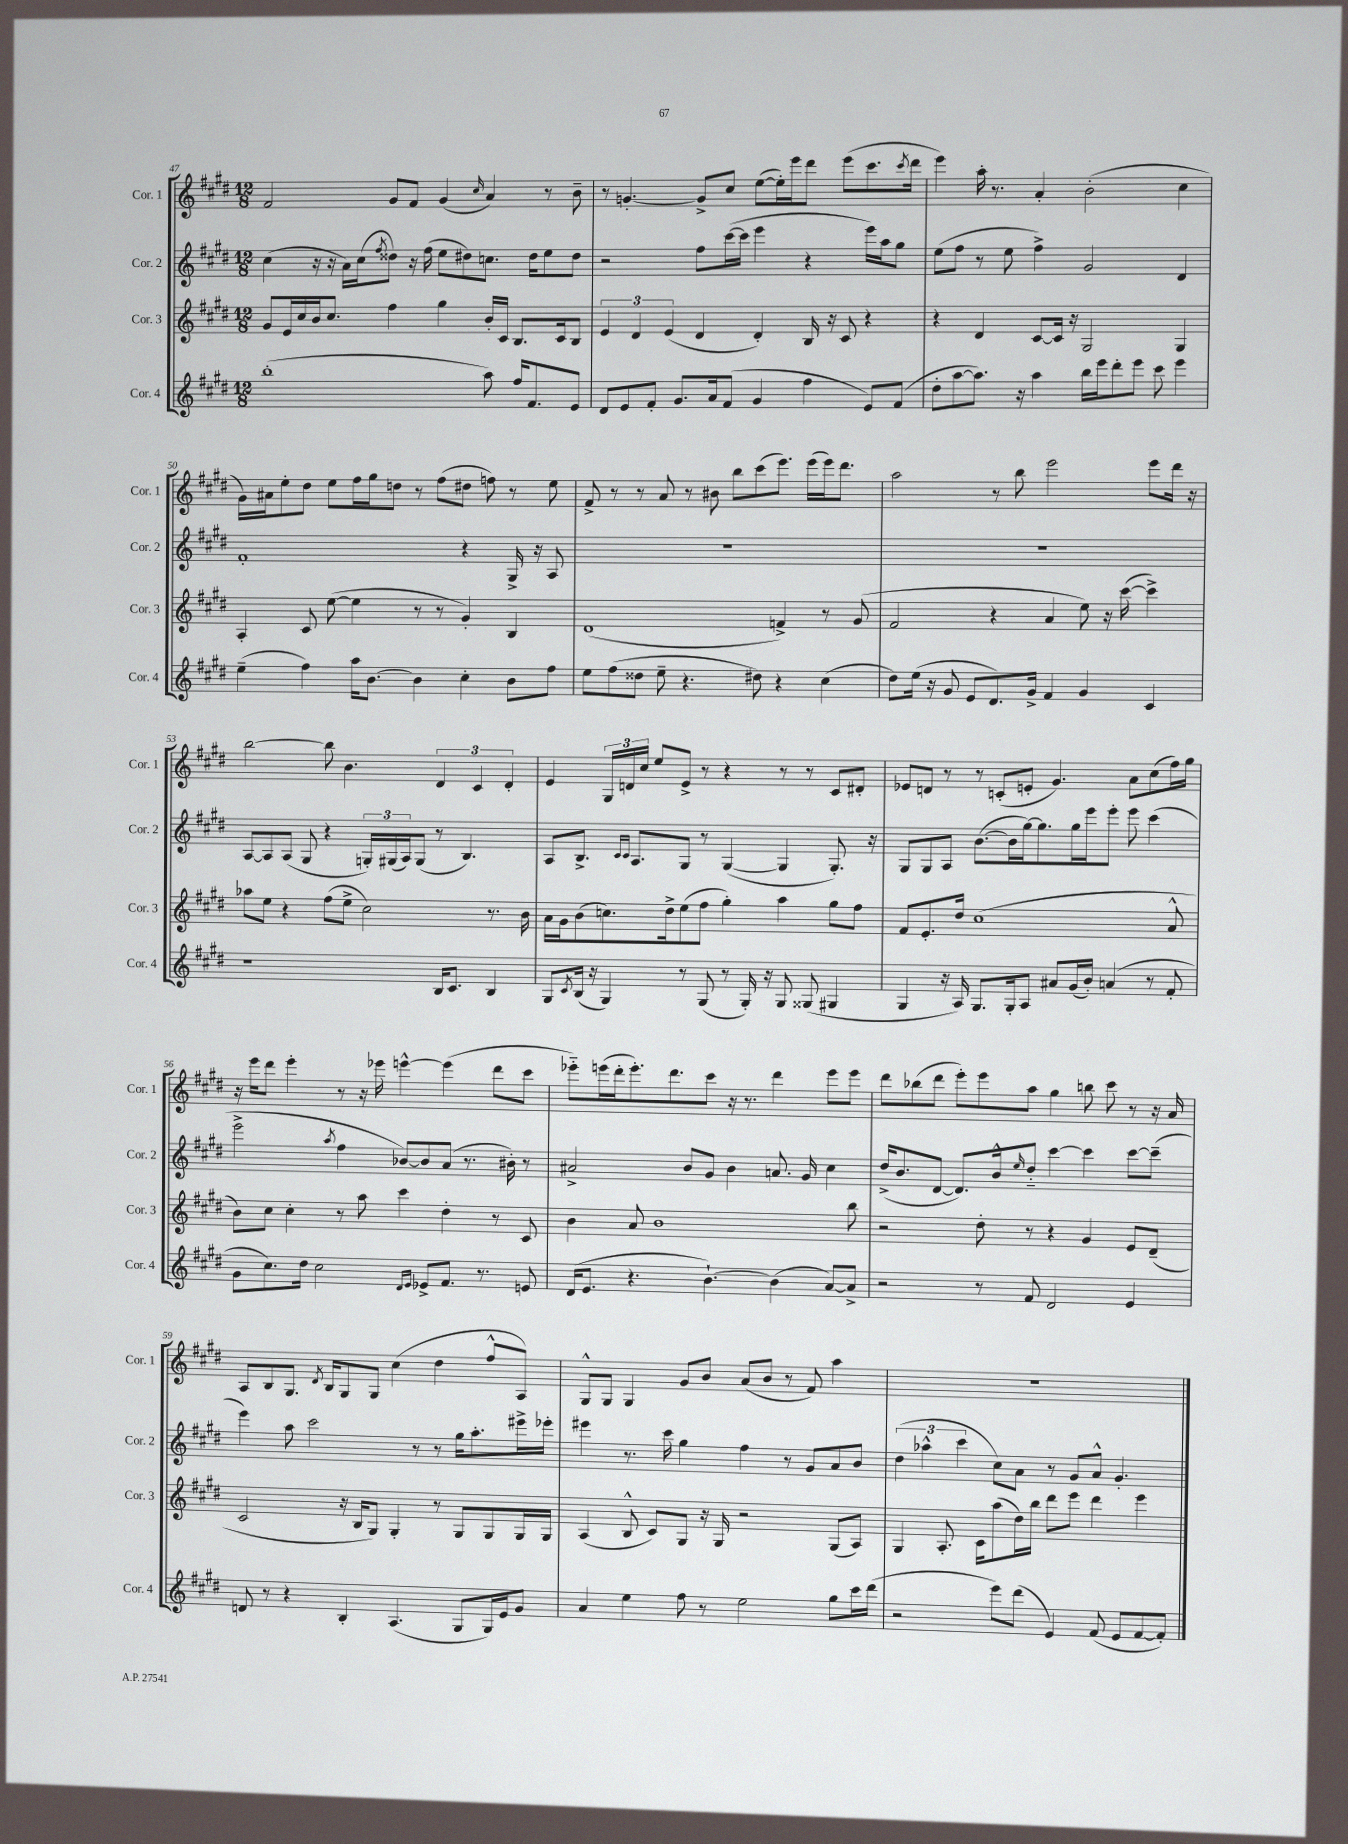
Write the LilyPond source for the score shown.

<<
\new StaffGroup <<
\new Staff = "s0" \with { instrumentName = "Cor. 1" shortInstrumentName = "Cor. 1" } {
    \clef treble \key e \major \numericTimeSignature \time 12/8
    fis'2 gis'8 fis'8 gis'4( \grace { cis''16 } a'4) r8 b'8-- |
    r8 g'4.~-. g'8-> cis''8 e''8~( e''16-.) e'''16 dis'''8 e'''8( cis'''8. \acciaccatura { cis'''8 } dis'''16 |
    e'''4) a''16-. r8. a'4-. b'2-.( cis''4 |
    gis'16) ais'16 e''8-. dis''8 e''8 fis''16 gis''16 d''8 r8 fis''8( dis''8 f''8) r8 e''8 |
    fis'8-> r8 r8 a'8 r8 bis'8 b''8 cis'''8( e'''8.) e'''16( e'''16) dis'''8. |
    a''2 r8 b''8 e'''2 e'''8 dis'''16 r16 |
    b''2~ b''8 b'4. \tuplet 3/2 { dis'4 cis'4 dis'4-. } |
    e'4 \tuplet 3/2 { gis16 d'16 cis''16 } e''8 e'8-> r8 r4 r8 r8 cis'8 dis'8-. |
    ees'8 d'8 r8 r8 c'8-.( e'8-. gis'4.) a'8 cis''8( fis''16) gis''16 |
    r16 e'''16 dis'''8 e'''4-. r8 r16 ees'''16 e'''4~-^ e'''4( dis'''8 cis'''8 |
    ees'''8-_) e'''16( dis'''16-. e'''8.-.) dis'''8. cis'''8 r16 r8. dis'''4 e'''8 e'''8 |
    dis'''8 bes''8( dis'''8 e'''8-.) e'''8 a''8 gis''4 b''8 cis'''8 r8 r16 a'16 |
    a8 b8 gis8. \acciaccatura { dis'8 } b16 gis8 gis8 cis''4( dis''4 fis''8-^ a8) |
    gis8-^ gis8 gis4 gis'8 b'8 a'8( b'8 r8 fis'8) a''4 |
    R1. \bar "|." |
}
\new Staff = "s1" \with { instrumentName = "Cor. 2" shortInstrumentName = "Cor. 2" } {
    \clef treble \key e \major \numericTimeSignature \time 12/8
    cis''4( r16 r16 a'16) cis''16( \acciaccatura { fis''8 } disis''8) r16 fis''16( e''8 dis''8) c''8. dis''16 e''8 dis''8 |
    r2 fis''8 cis'''16~( cis'''16 e'''4 r4 e'''16) a''16 gis''8 |
    e''8( fis''8 r8 e''8 fis''4->) gis'2 dis'4 |
    fis'1-. r4 gis16-> r16 a8 |
    R1. |
    R1. |
    a8~ a8 a8( gis8 r4 \tuplet 3/2 { g16-.) gis16( a16) } gis8( r8 b4.) |
    a8 b8.-> \grace { cis'16 cis'16 } a8. gis8 r8 gis4~( gis4 gis8.-.) r16 |
    gis8 gis8 a8 b'8.~( b'16 gis''16~) gis''8. gis''16 e'''16 e'''8-. e'''8 cis'''4( |
    e'''2-> \acciaccatura { a''8 } fis''4 bes'8~) bes'8 a'8( r8. bis'16-.) r8 |
    ais'2-> b'8 gis'8 b'4 a'8. gis'16 cis''4 |
    dis''16->( b'8. dis'8~ dis'8.) b'16-^ \grace { e''16 } dis''8-_ cis'''4~ cis'''4 cis'''8~ cis'''8--( |
    e'''4) a''8 cis'''2 r8 r8 gis''16 a''8.-. eis'''16-> ees'''16-. |
    eis'''4 r8. cis'''16 gis''4 fis''4 r8 gis'8 a'8 b'8 |
    \tuplet 3/2 { dis''4( aes''4-^ cis'''4 } cis''8) a'8 r8 gis'8 a'8-^ gis'4.-. \bar "|." |
}
\new Staff = "s2" \with { instrumentName = "Cor. 3" shortInstrumentName = "Cor. 3" } {
    \clef treble \key e \major \numericTimeSignature \time 12/8
    gis'8 e'16 cis''16 b'16 cis''8. fis''4 gis''4 b'16-. cis'16 b8. cis'16 b8 |
    \tuplet 3/2 { e'4 dis'4 e'4( } dis'4 dis'4-.) b16 r16 cis'8 r4 |
    r4 dis'4 cis'8~ cis'16 r16 gis2 gis4 |
    a4-. cis'8 e''8~( e''4 r8 r8 gis'4-.) b4 |
    dis'1( f'4->) r8 gis'8( |
    fis'2 r4 a'4 e''8) r16 cis'''16~( cis'''4->) |
    aes''8 e''8 r4 fis''8( e''8-> cis''2) r8. b'16 |
    a'16 gis'16 b'8( c''8.) dis''16-> e''8( fis''8 gis''4-.) a''4 gis''8 fis''8 |
    fis'8 e'8.-. dis''16 cis''1( a'8-^ |
    b'8) cis''8 cis''4-. r8 a''8 cis'''4 dis''4-. r8 cis'8 |
    b'4 a'8 b'1 b''8 |
    r2 dis''8-. r8 r4 gis'4 e'8 dis'8--( |
    cis'2 r16 b16 gis8) gis4-. r8 gis8 gis8 gis16 gis16 |
    a4( b8-^ cis'8) gis8 r16 gis16 r2 gis8( a8) |
    gis4 a8.-. cis'16 a''8( dis''16) b''16 dis'''8 e'''8 dis'''4 e'''4 \bar "|." |
}
\new Staff = "s3" \with { instrumentName = "Cor. 4" shortInstrumentName = "Cor. 4" } {
    \clef treble \key e \major \numericTimeSignature \time 12/8
    b''1-.( a''8) fis''16 fis'8. e'8 |
    dis'8 e'8 fis'8-. gis'8. a'16 fis'8( gis'4 fis''4 e'8) fis'8( |
    dis''8-. a''8~ a''8.) r16 a''4 b''16 e'''16 dis'''8-. e'''8 cis'''8 e'''4 |
    e''4--( fis''4) a''16 b'8.~ b'4 cis''4-. b'8 fis''8 |
    e''8 fis''8( disis''8 e''8-- r4. dis''8) r4 cis''4( |
    dis''8) e''16( r16 gis'8 e'8 dis'8.) gis'16-> fis'4 gis'4 cis'4 |
    r1 b16 cis'8. b4 |
    gis8 \acciaccatura { cis'8 } b16( r16 gis4) r8 gis8( r8 gis16-.) r16 gis8 gisis8( gis4 |
    gis4 r16 a16) gis8. gis16-. a8 ais'8 gis'16( b'16-.) a'4( r8 fis'8-. |
    gis'8 cis''8.) dis''16 cis''2 \grace { dis'16 e'16 } ees'8-> fis'8. r8. e'8 |
    dis'16( e'8. r4. b'4.~-!) b'4( a'8~) a'8-> |
    r2 r8 fis'8 dis'2 e'4 |
    d'8 r8 r4 b4-. a4.( gis8 gis16) e'16 gis'8 |
    a'4 e''4 fis''8 r8 e''2 gis''8 cis'''16 dis'''16( |
    r2 e'''8) dis'''8( e'4) fis'8( e'8 fis'8~ fis'8-.) \bar "|." |
}
>>
>>
\layout { \context { \Score currentBarNumber = #47 } }
